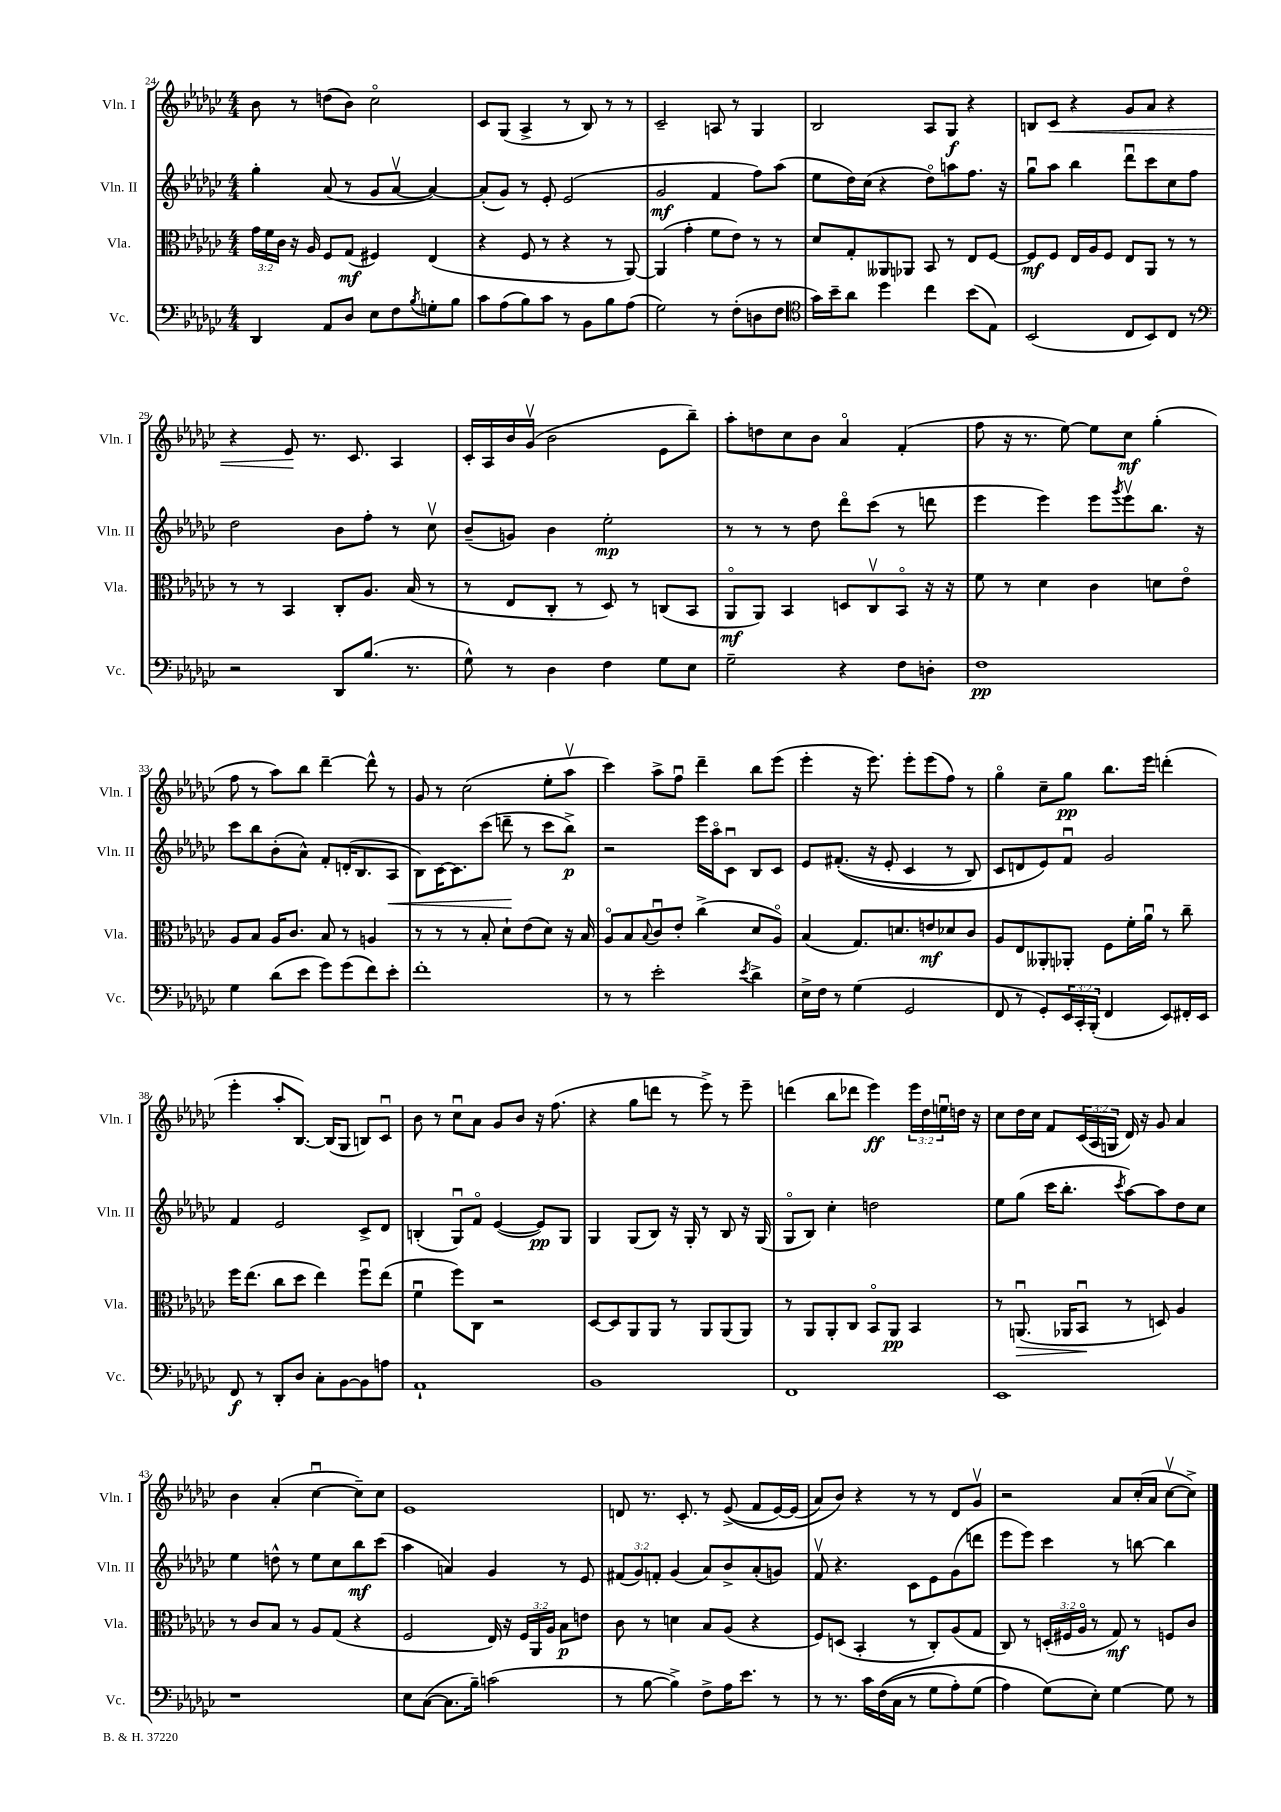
<<
\new StaffGroup <<
\new Staff = "s0" \with { instrumentName = "Vln. I" shortInstrumentName = "Vln. I" } {
    \clef treble \key ges \major \numericTimeSignature \time 4/4 \override Staff.TupletNumber.text = #tuplet-number::calc-fraction-text
    bes'8 r8 d''8( bes'8) ces''2\flageolet |
    ces'8 ges8( aes4-> r8 bes8) r8 r8 |
    ces'2-- a8 r8 ges4 |
    bes2 aes8 ges8\f r4 |
    b8 ces'8\< r4 ges'8 aes'8 r4 |
    r4 ees'8\! r8. ces'8. aes4 |
    ces'16-. aes16 bes'16 ges'16\upbow( bes'2 ees'8 bes''8--) |
    aes''8-. d''8 ces''8 bes'8 aes'4\flageolet f'4-.( |
    f''8 r16 r8. ees''8~) ees''8 ces''8\mf ges''4-.( |
    f''8 r8 aes''8) bes''8 des'''4~-- des'''8-^ r8 |
    ges'8 r8 ces''2( ees''8-. aes''8\upbow |
    ces'''4) aes''8-> f''8\downbow des'''4-- bes''8 ees'''8( |
    ees'''4-. r16 ees'''8.) ees'''8-. ees'''8( f''8) r8 |
    ges''4\flageolet ces''8-- ges''8\pp bes''8. ees'''16 d'''4-.( |
    ees'''4-. aes''8-. bes8.~) bes16( ges8 b8) ces'8\downbow |
    bes'8 r8 ces''8\downbow aes'8 ges'8 bes'8 r16 f''8.( |
    r4 ges''8 d'''8 r8 ees'''8->) r8 ees'''8-- |
    d'''4( bes''8 des'''8 ees'''4\ff) \tuplet 3/2 { ees'''16 des''16 e''16\downbow } d''16 r16 |
    ces''8 des''16 ces''16 f'8 \tuplet 3/2 { ces'16( aes16 g16 } des'16) r16 ges'8 aes'4 |
    bes'4 aes'4-.( ces''4~\downbow ces''8--) ces''8 |
    ees'1 |
    d'8 r8. ces'8.-. r8 ees'8->(\( f'8 ees'16~) ees'16( |
    aes'8) bes'8\) r4 r8 r8 des'8 ges'8\upbow |
    r2 aes'8 ces''16-.( aes'16 ces''8~\upbow ces''8->) \bar "|." |
}
\new Staff = "s1" \with { instrumentName = "Vln. II" shortInstrumentName = "Vln. II" } {
    \clef treble \key ges \major \numericTimeSignature \time 4/4 \override Staff.TupletNumber.text = #tuplet-number::calc-fraction-text
    ges''4-. aes'8( r8 ges'8 aes'8~\upbow aes'4~) |
    aes'8-.( ges'8) r8 ees'8-. ees'2( |
    ges'2\mf f'4 f''8) aes''8( |
    ees''8 des''16) ces''16( r4 des''8\flageolet) a''8 f''8. r16 |
    ges''8\downbow aes''8 bes''4 des'''8\downbow ces'''8 ces''8 f''8 |
    des''2 bes'8 f''8-. r8 ces''8\upbow |
    bes'8--( g'8) bes'4 ees''2-.\mp |
    r8 r8 r8 des''8 des'''8\flageolet ces'''8( r8 d'''8 |
    ees'''4 ees'''4) ees'''8 \acciaccatura { ges'''8 } ees'''8\upbow bes''8. r16 |
    ces'''8 bes''8 bes'8-.( aes'8-^) f'8-. d'16-.( bes8. aes8\< |
    bes8) ces'16~ ces'8. ces'''8( d'''8--\! r8 ces'''8 bes''8->\p) |
    r2 ees'''16 aes''16\flageolet ces'8\downbow bes8 ces'8 |
    ees'8 fis'8.-.(\( r16 ees'8-. ces'4 r8 bes8) |
    ces'8 d'8 ees'8\) f'8\downbow ges'2 |
    f'4 ees'2 ces'8-> des'8 |
    b4-.( ges8\downbow) f'8\flageolet ees'4~( ees'8\pp) ges8 |
    ges4 ges8( bes8) r16 ges16-. r8 bes8 r16 ges16( |
    ges8\flageolet bes8) ces''4-. d''2 |
    ees''8 ges''8( ces'''16 bes''8.-. \acciaccatura { ces'''8 } aes''8~) aes''8 des''8 ces''8 |
    ees''4 d''8-^ r8 ees''8 ces''8 bes''8\mf ces'''8( |
    aes''4 a'4) ges'4 r8 ees'8 |
    \tuplet 3/2 { fis'8( ges'8) f'8-. } ges'4( aes'8) bes'8-> aes'8-.( g'8) |
    f'8\upbow r4. ces'8 ees'8 ges'8( d'''8 |
    ees'''8 ees'''8) ces'''4 r8 b''8~ b''4 \bar "|." |
}
\new Staff = "s2" \with { instrumentName = "Vla." shortInstrumentName = "Vla." } {
    \clef alto \key ges \major \numericTimeSignature \time 4/4 \override Staff.TupletNumber.text = #tuplet-number::calc-fraction-text
    \tuplet 3/2 { ges'16 f'16 ces'16 } r16 aes16 f8 ges8\mf( fis4) ees4( |
    r4 f8 r8 r4 r8 aes,8~) |
    aes,4( ges'4-. f'8 ees'8) r8 r8 |
    des'8 ges8-. aeses,8 aes,8 bes,8 r8 ees8 f8~ |
    f8\mf f8 ees16 aes16 f8 ees8 aes,8 r8 r8 |
    r8 r8 bes,4 ces8-. aes8. bes16( r8 |
    r8 ees8 ces8-. r8 des8) r8 c8( bes,8 |
    aes,8\flageolet\mf aes,8) bes,4 d8 ces8\upbow bes,8\flageolet r16 r16 |
    f'8 r8 des'4 ces'4 d'8 ees'8\flageolet |
    aes8 bes8 aes16 ces'8. bes8 r8 a4 |
    r8 r8 r8 bes8-. des'8-! ees'8( des'8) r16 bes16 |
    aes8\flageolet bes8 \appoggiatura { bes8 } ces'8\downbow ees'8-. ces''4->( des'8 aes8\flageolet) |
    bes4( ges8.) d'8. e'8\mf des'8 ces'8 |
    aes8 ees8 aeses,8-. aes,8-. f8 f'16-. aes'16\downbow r8 ces''8-- |
    f''16 ees''8.( ces''8 des''8 ees''4) f''8\downbow ees''8( |
    f'4\downbow f''8) ces8 r2 |
    des8~ des8 aes,8 aes,8 r8 aes,8 aes,8( aes,8) |
    r8 aes,8 aes,8-. ces8 bes,8\flageolet aes,8\pp bes,4 |
    r8 a,8.\downbow\>( aes,16 bes,8\downbow\! r8 d8) aes4 |
    r8 ces'8 bes8 r8 aes8 ges8( r4 |
    f2 ees16) r16 \tuplet 3/2 { f16 aes,16 aes16 } bes8\p e'8 |
    ces'8 r8 d'4 bes8 aes8( r4 |
    f8) d8( bes,4-. r8 ces8-.) aes8( ges8 |
    ces8) r8 \tuplet 3/2 { d16-.( fis16 aes16\flageolet } r8 ges8\mf) r8 f8 ces'8 \bar "|." |
}
\new Staff = "s3" \with { instrumentName = "Vc." shortInstrumentName = "Vc." } {
    \clef bass \key ges \major \numericTimeSignature \time 4/4 \override Staff.TupletNumber.text = #tuplet-number::calc-fraction-text
    des,4 aes,8 des8 ees8 f8 \acciaccatura { bes8 } g8-. bes8 |
    ces'8 aes8( bes8) ces'8 r8 bes,8 bes8 aes8( |
    ges2) r8 f8-.( d8 f8 |
    \clef tenor ges'16) bes'16-- aes'8 des''4 ces''4 bes'8( ees8) |
    bes,2( ces8 bes,8) ces8 r8 |
    \clef bass r2 des,8 bes8.( r8. |
    ges8-^) r8 des4 f4 ges8 ees8 |
    ges2-- r4 f8 d8-. |
    f1\pp |
    ges4 des'8( ees'8 ges'8) ges'8( f'8) ees'8-. |
    f'1-. |
    r8 r8 ees'2-. \acciaccatura { ees'8 } des'4-> |
    ees16-> f16 r8 ges4( ges,2 |
    f,8 r8 ges,8-.) \tuplet 3/2 { ees,16 ces,16-. bes,,16-.( } f,4 ees,8) fis,16-. ees,16 |
    f,8\f r8 des,8-. des8 ces8-. bes,8~ bes,8 a8 |
    aes,1-! |
    bes,1 |
    f,1 |
    ees,1 |
    r1 |
    ees8 ces8~( ces8. bes16--) c'2( |
    r8 bes8~ bes4->) f8-> aes16 ees'8. r8 |
    r8 r8. ces'16 f16(\( ces16 r8 ges8 aes8-.) ges8( |
    aes4) ges8(\) ees8-.) ges4~ ges8 r8 \bar "|." |
}
>>
>>
\layout { \context { \Score currentBarNumber = #24 } }
